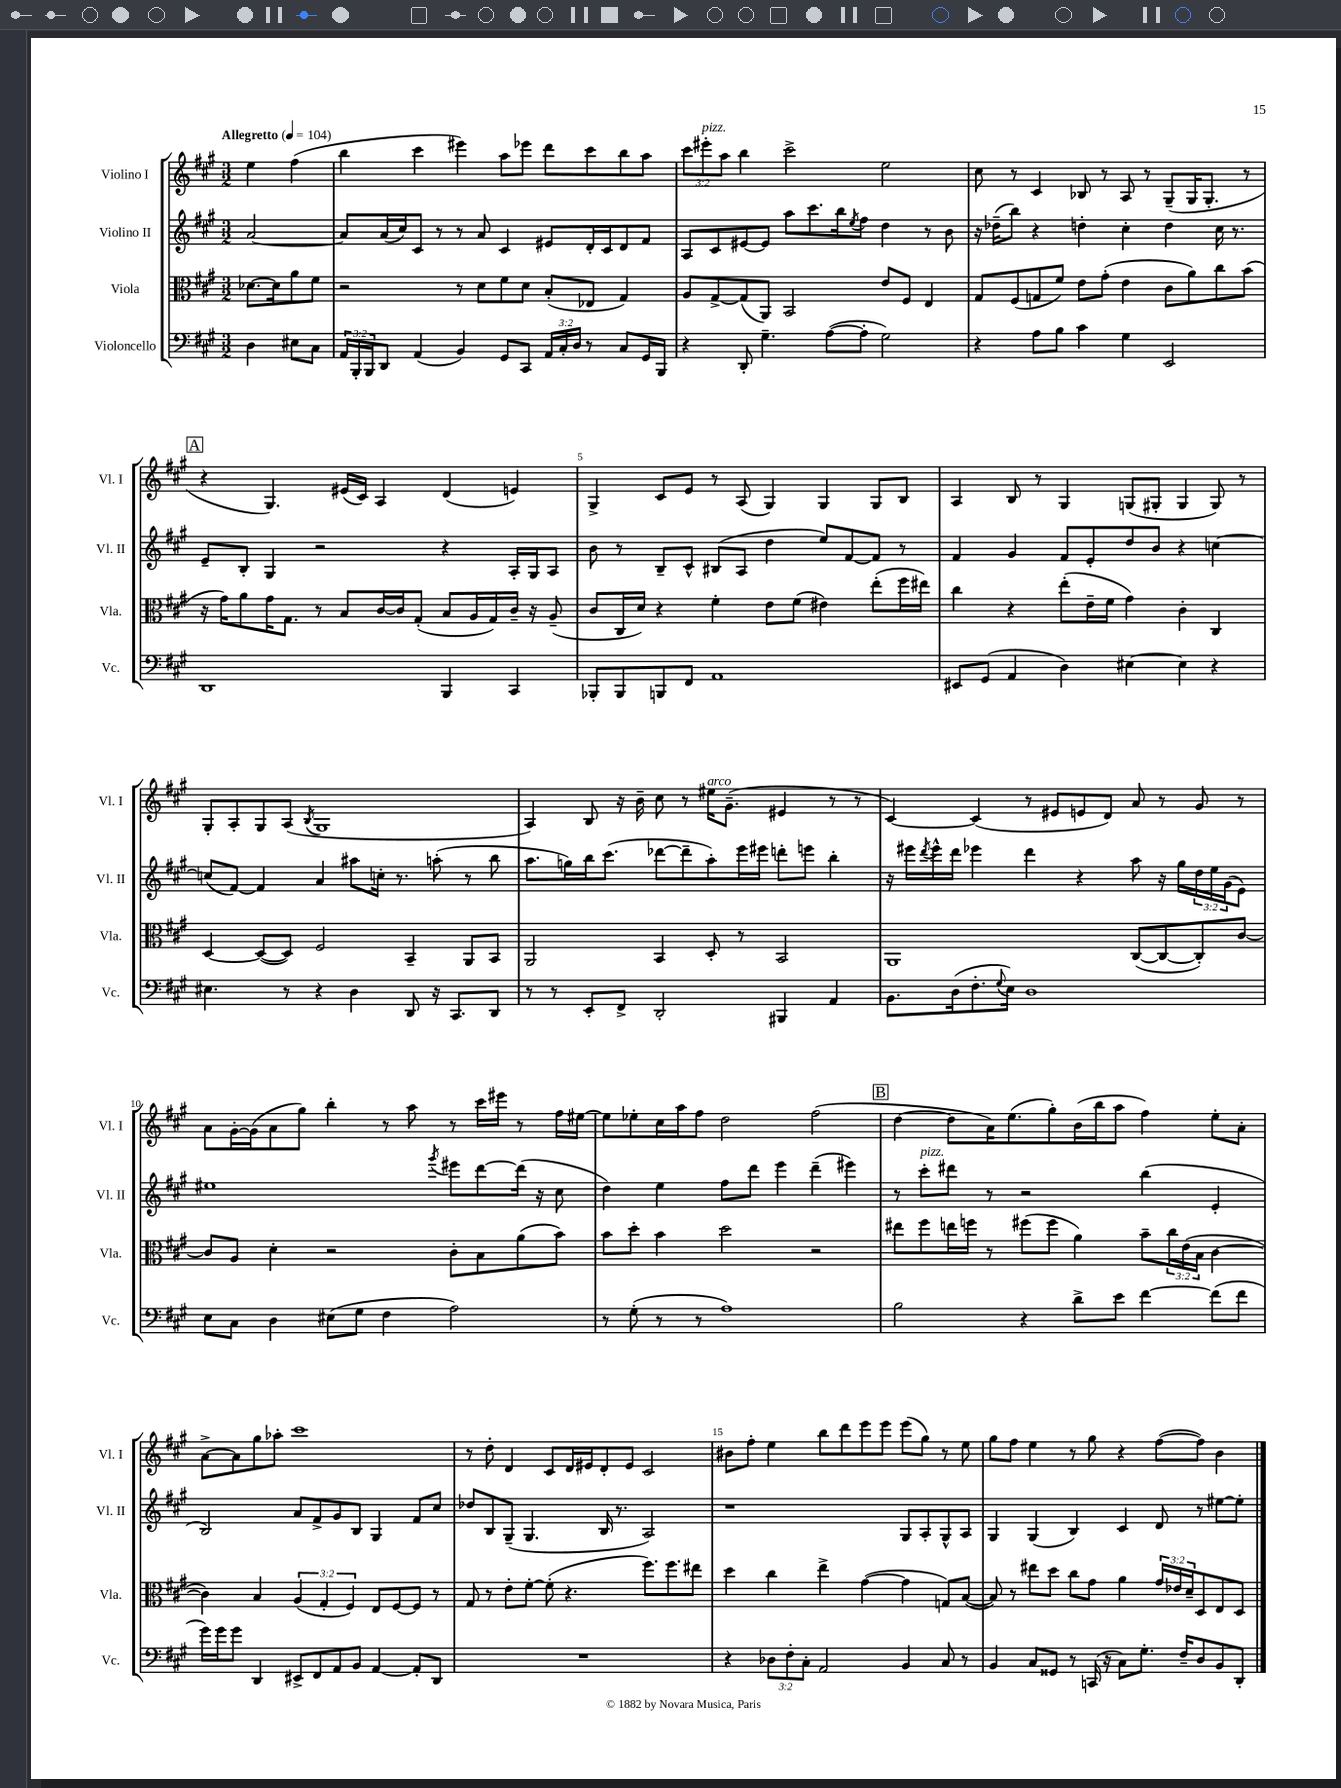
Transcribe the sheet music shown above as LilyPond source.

<<
\new StaffGroup <<
\new Staff = "s0" \with { instrumentName = "Violino I" shortInstrumentName = "Vl. I" } {
    \clef treble \key a \major \numericTimeSignature \time 3/2 \override Staff.TupletNumber.text = #tuplet-number::calc-fraction-text \partial 2 \tempo "Allegretto" 4 = 104
    e''4 fis''4( |
    b''4 cis'''4 eis'''4) a''8 ees'''8 d'''8 cis'''8 b''8 a''8 |
    \tuplet 3/2 { cis'''8 eis'''8-.^\markup { \italic "pizz." } a''8 } b''4 cis'''2-> e''2 |
    cis''8 r8 cis'4 bes8 r8 a8 r8 gis8--( gis16 gis8.-. r8 |
    \mark \markup { \box "A" } r4 gis4.) eis'16( cis'16) a4 d'4( e'4) |
    gis4-> cis'8 e'8 r8 a8( gis4) gis4 gis8 b8 |
    a4 b8 r8 gis4 g8( gis8-. gis4 gis8) r8 |
    gis8-. a8-. gis8 a8( \acciaccatura { b8 } gis1 |
    a4) b8 r16 b'16-- cis''8 r8 eis''16^\markup { \italic "arco" } gis'8.--( eis'4 r8 r8 |
    cis'4~) cis'4( r8 eis'8 e'8 d'8) a'8 r8 gis'8 r8 |
    a'8 gis'16~-. gis'16( a'8 gis''8) b''4-. r8 a''8 r8 cis'''16 eis'''16 r8 fis''16 eis''16~ |
    eis''8 ees''8-. cis''16 a''16 fis''8 d''2 fis''2( |
    \mark \markup { \box "B" } d''4~ d''8 a'16) e''8.( gis''8-.) b'16( b''16 a''8 fis''4) e''8-. a'8-. |
    a'8~-> a'8 gis''8 aes''8-. cis'''1 |
    r8 d''8-. d'4 cis'8 d'16 eis'16 d'8-. eis'8 cis'2 |
    bis'8 fis''8-. e''4 b''8 d'''8 e'''8 e'''8 e'''8( gis''8) r8 e''8 |
    gis''8 fis''8 e''4 r8 gis''8 r4 fis''8~( fis''8) b'4 \bar "|." |
}
\new Staff = "s1" \with { instrumentName = "Violino II" shortInstrumentName = "Vl. II" } {
    \clef treble \key a \major \numericTimeSignature \time 3/2 \override Staff.TupletNumber.text = #tuplet-number::calc-fraction-text \partial 2
    a'2~ |
    a'8 a'16( cis''16) cis'8 r8 r8 a'8 cis'4 eis'8 d'16-. cis'16 d'8 fis'8 |
    a8 cis'8 eis'8~ eis'8 a''8 cis'''8. b''16 \acciaccatura { e''8 } fis''8 d''4 r8 b'8 |
    r16 des''16--( b''8) r4 d''4-. cis''4-. d''4 cis''16 r8. |
    \mark \markup { \box "A" } e'8-- b8-. gis4 r2 r4 a16-. gis16 a8 |
    b'8 r8 b8-- cis'8-^ bis8( a8 d''4 e''8) fis'8~ fis'8 r8 |
    fis'4 gis'4 fis'8 e'8-. d''8 b'8 r4 c''4~ |
    c''8( fis'8~) fis'4 a'4 ais''8 c''16-. r8. a''8-.( r8 b''8 |
    a''8. g''16) b''16 cis'''8.( des'''8~ des'''8-- a''8-.) e'''16 eis'''16 d'''8-. e'''8 b''4-. |
    r16 eis'''16 \acciaccatura { d'''8 } eis'''16-^ d'''16 ees'''4 d'''4 r4 a''8 r16 gis''16 \tuplet 3/2 { d''16 e''16 gis'16( } e'8) |
    eis''1 \acciaccatura { gis'''8 } eis'''8 d'''8~ d'''16( r16 cis''8 |
    d''4) e''4 fis''8 d'''8 e'''4 d'''4--( eis'''4) |
    \mark \markup { \box "B" } r8 cis'''8-.^\markup { \italic "pizz." } dis'''8 r8 r2 b''4( e'4-. |
    b2) a'8 fis'8-> gis'8 b8 gis4 fis'8 cis''8 |
    des''8 b8 gis8--( gis4. b16 r8. a2) |
    r1 gis8 a8-. gis8-^ a8 |
    gis4 gis4( b4) cis'4 d'8 r8 eis''8~ eis''8-. \bar "|." |
}
\new Staff = "s2" \with { instrumentName = "Viola" shortInstrumentName = "Vla." } {
    \clef alto \key a \major \numericTimeSignature \time 3/2 \override Staff.TupletNumber.text = #tuplet-number::calc-fraction-text \partial 2
    des'8.~ des'16 a'8 fis'8 |
    r2 r8 d'8 fis'8 d'8 b8-.( ees8 gis4) |
    a8 gis8~-> gis8( a,8) b,2 e'8 fis8 e4 |
    gis8 fis8( g8 fis'8) e'8 gis'8-.( e'4 cis'8 a'8) cis''8 b'8( |
    \mark \markup { \box "A" } r16 gis'16) a'8 gis'16 gis8. r8 b8 cis'16~ cis'16 gis8-.( b8 a16 gis16) cis'16-- r16 a8--( |
    cis'8 cis16 d'16) r4 fis'4-. e'8 fis'8( eis'4) e''8-.( fis''16 eis''16) |
    cis''4 r4 e''8-.( e'16-- fis'16 gis'4) cis'4-. cis4 |
    d4~ d8~( d8) fis2 b,4-- a,8 b,8 |
    a,2 b,4 d8-. r8 b,2 |
    a,1 cis8~( cis8~ cis8-.) cis'8~ |
    cis'8 a8 d'4-. r2 cis'8-. b8 a'8( b'8) |
    b'8 d''8-. b'4 d''2 r2 |
    \mark \markup { \box "B" } eis''8 fis''8 e''16 f''16 r8 fis''8( fis''8 a'4) b'8-- \tuplet 3/2 { cis''16 e'16( b16 } cis'4~ |
    cis'4) b4 \tuplet 3/2 { a4( gis4-. fis4) } e8 fis8~ fis8 r8 |
    gis8 r8 e'8-. fis'8~-. fis'8-.( r4. fis''8.) fis''8. eis''8 |
    d''4 cis''4 e''4-> gis'4~( gis'4 g8) b8~( |
    b8) r8 eis''8 d''8 cis''8 gis'8 a'4 \tuplet 3/2 { gis'16 ees'16 d'16-- } d8 e8 d8 \bar "|." |
}
\new Staff = "s3" \with { instrumentName = "Violoncello" shortInstrumentName = "Vc." } {
    \clef bass \key a \major \numericTimeSignature \time 3/2 \override Staff.TupletNumber.text = #tuplet-number::calc-fraction-text \partial 2
    d4 eis8 cis8 |
    \tuplet 3/2 { a,16 b,,16-. b,,16 } d,8 a,4( b,4) gis,8 cis,8 \tuplet 3/2 { a,16 cis16-. d16 } r8 cis8 gis,16 b,,16 |
    r4 d,8-. gis4.-- a8~( a8-. gis2) |
    r4 a8 b8 cis'4 gis4 e,2 |
    \mark \markup { \box "A" } d,1 b,,4 cis,4 |
    bes,,8-. bes,,8 b,,8 fis,8 a,1 |
    eis,8 gis,8( a,4 d4) eis4~ eis4 r4 |
    eis4. r8 r4 d4 d,8 r16 cis,8. d,8 |
    r8 r8 e,8-. fis,8-> d,2-. bis,,4 a,4 |
    b,8. d16( fis8.-. \appoggiatura { gis8 } e16) d1 |
    e8 cis8 d4 eis8( gis8 fis4 a2) |
    r8 gis8-.( r8 r8 a1) |
    \mark \markup { \box "B" } b2 r4 d'8-> e'8 fis'4~ fis'8( fis'8 |
    gis'16) gis'16 gis'8 d,4 eis,8-> fis,8 a,8 b,8 a,4~ a,8-. d,8 |
    R1. |
    r4 \tuplet 3/2 { des8 fis8-. cis8-. } a,2 b,4 cis8 r8 |
    b,4 cis8 gisis,8 r8 c,16( r16 cis8) gis8.-. fis16-- d8 b,8 d,8-. \bar "|." |
}
>>
>>
\layout { \context { \Score \override BarNumber.break-visibility = ##(#f #t #t) barNumberVisibility = #(every-nth-bar-number-visible 5) } }
